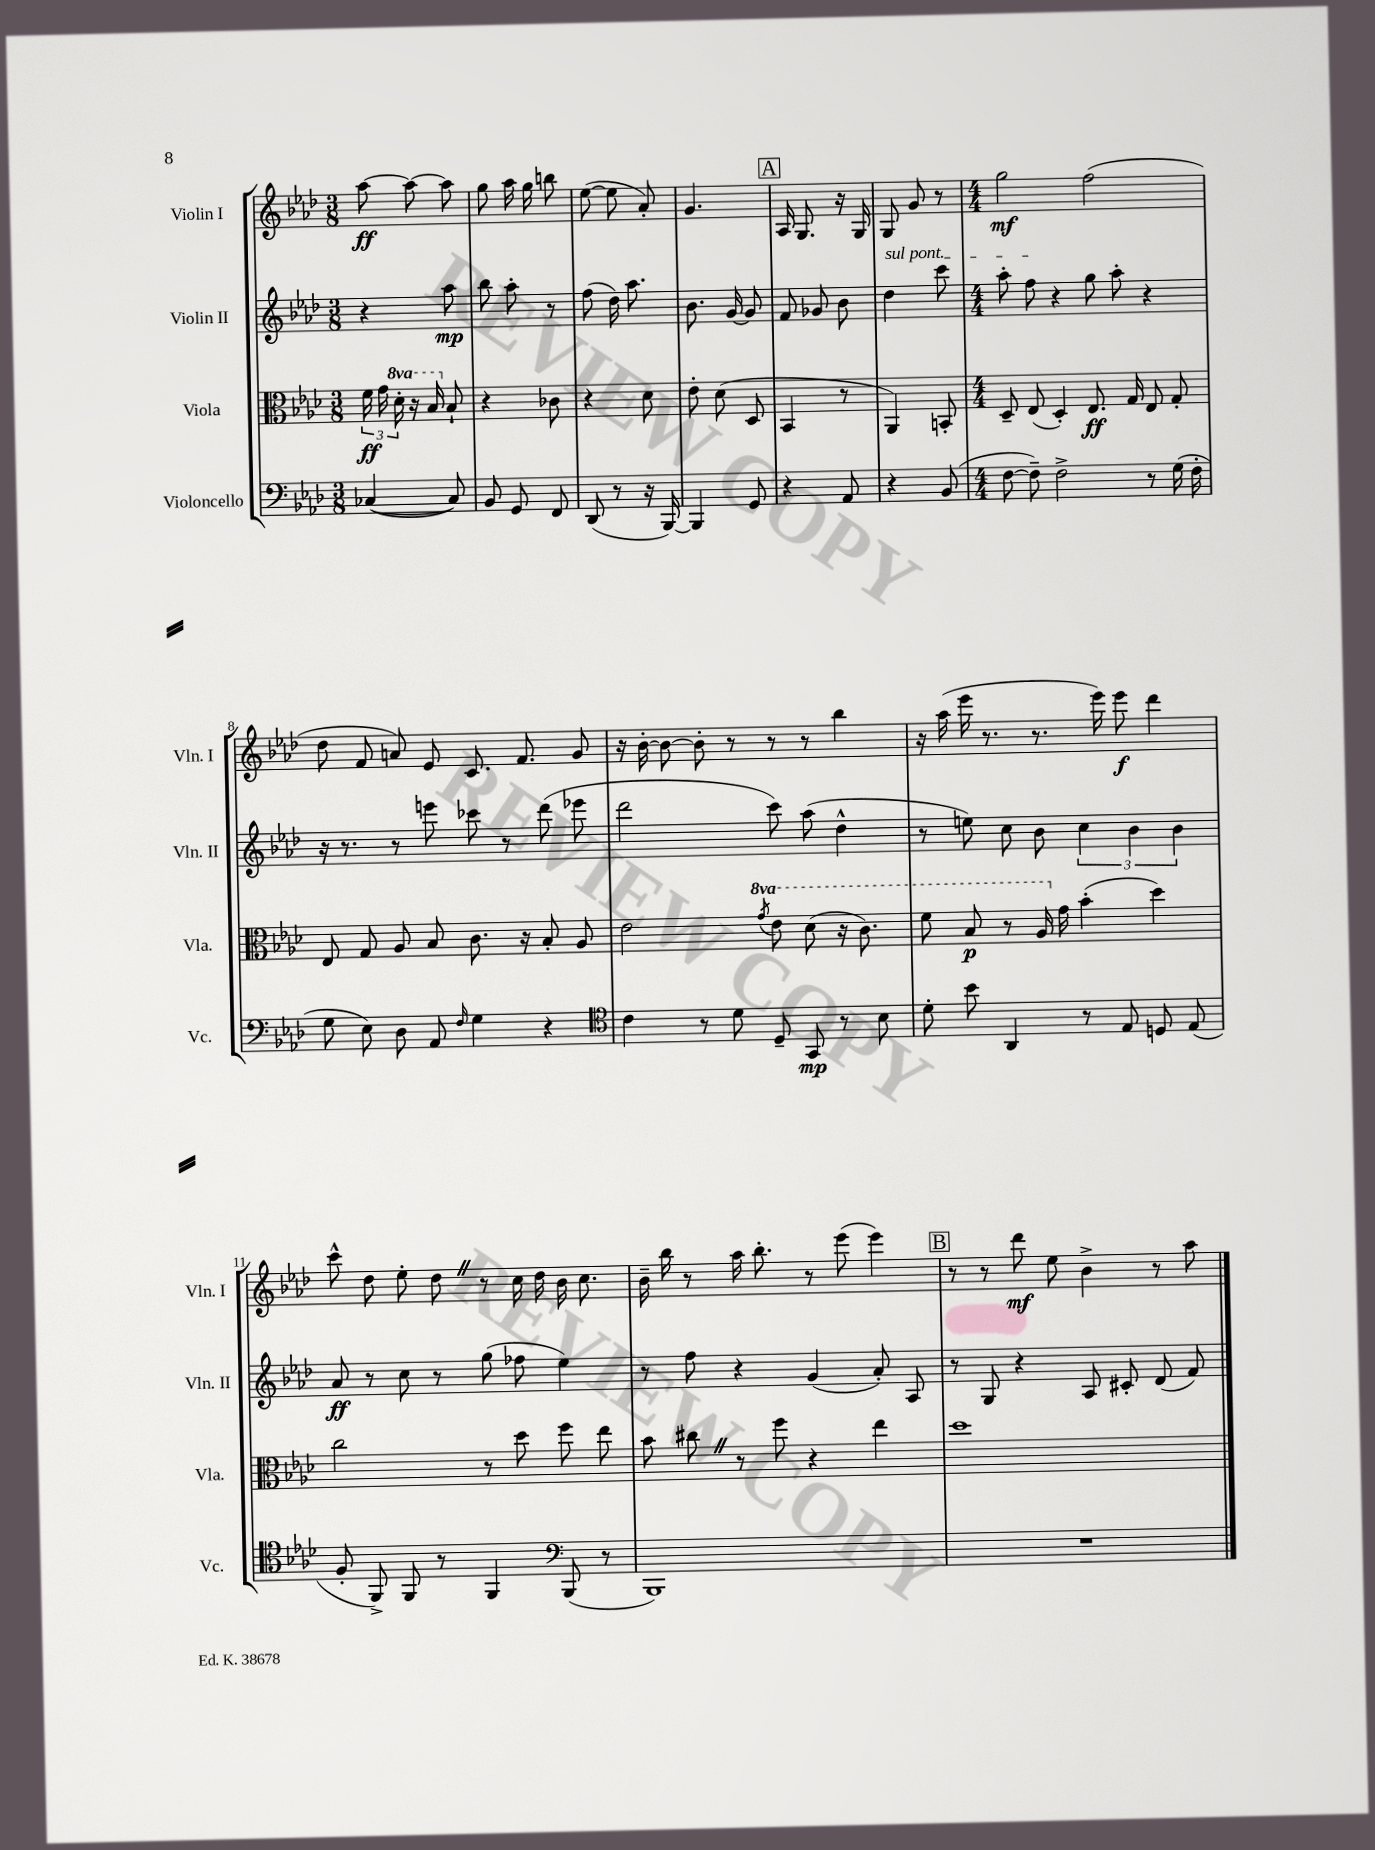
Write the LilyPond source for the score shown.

<<
\new StaffGroup <<
\new Staff = "s0" \with { instrumentName = "Violin I" shortInstrumentName = "Vln. I" } {
    \clef treble \key aes \major \numericTimeSignature \time 3/8
    \autoBeamOff aes''8~\ff aes''8~ aes''8 |
    g''8 aes''16 g''16 b''8 |
    ees''8~( ees''8 aes'8-.) |
    g'4. |
    \mark \markup { \box "A" } aes16 g8. r16 g16 |
    g8 g'8 r8 |
    \numericTimeSignature \time 4/4 g''2\mf f''2( |
    des''8 f'8 a'8) ees'8 c'8. f'8. g'8 |
    r16 bes'16~-. bes'8~ bes'8-. r8 r8 r8 bes''4 |
    r16 aes''16( ees'''16 r8. r8. ees'''16) ees'''8\f des'''4 |
    c'''8-^ des''8 ees''8-. des''8 \once \override BreathingSign.text = \markup { \musicglyph "scripts.caesura.straight" } \breathe r8 c''16 des''16 bes'16 c''8. |
    bes'16-- bes''16 r8 aes''16 bes''8.-. r8 ees'''8( ees'''4) |
    \mark \markup { \box "B" } r8 r8 des'''8\mf ees''8 bes'4-> r8 aes''8 \bar "|." |
}
\new Staff = "s1" \with { instrumentName = "Violin II" shortInstrumentName = "Vln. II" } {
    \clef treble \key aes \major \numericTimeSignature \time 3/8
    \autoBeamOff r4 aes''8\mp |
    bes''8 aes''8-. r8 |
    f''8( des''16) aes''8. |
    bes'8. g'16~ g'8 |
    \mark \markup { \box "A" } f'8 ges'8 bes'8 |
    \once \override TextSpanner.bound-details.left.text = \markup { \italic "sul pont." } des''4\startTextSpan c'''8 |
    \numericTimeSignature \time 4/4 aes''8-. f''8\stopTextSpan r4 g''8 aes''8-. r4 |
    r16 r8. r8 e'''8 ces'''8 r8 des'''8( ees'''8 |
    des'''2 c'''8) aes''8( des''4-^ |
    r8 e''8) c''8 bes'8 \tuplet 3/2 { c''4 bes'4 bes'4 } |
    aes'8\ff r8 c''8 r8 g''8( fes''8 ees''4) |
    r8 f''8 r4 g'4( aes'8-.) aes8 |
    \mark \markup { \box "B" } r8 g8 r4 aes8 cis'8-. des'8( f'8) \bar "|." |
}
\new Staff = "s2" \with { instrumentName = "Viola" shortInstrumentName = "Vla." } {
    \clef alto \key aes \major \numericTimeSignature \time 3/8 \set Staff.ottavationMarkups = #ottavation-simple-ordinals
    \autoBeamOff \tuplet 3/2 { f'16\ff g'16 \ottava #1 des''16-. } r16 bes'16 \ottava #0 bes8-! |
    r4 ces'8 |
    r4 des'8 |
    ees'8-. des'8( des8 |
    \mark \markup { \box "A" } bes,4 r8 |
    aes,4) b,8-. |
    \numericTimeSignature \time 4/4 des8-- ees8( des4-.) ees8.\ff g16 ees8 g8-. |
    ees8 g8 aes8 bes8 c'8. r16 bes8-. aes8 |
    ees'2 \ottava #1 \acciaccatura { g''8 } ees''8 des''8( r16 c''8.) |
    f''8 bes'8\p r8 aes'16 \ottava #0 g'16 bes'4-.( des''4) |
    c''2 r8 des''8 f''8 ees''8 |
    bes'8 cis''8 \once \override BreathingSign.text = \markup { \musicglyph "scripts.caesura.straight" } \breathe r8 f''8 r4 ees''4 |
    \mark \markup { \box "B" } des''1 \bar "|." |
}
\new Staff = "s3" \with { instrumentName = "Violoncello" shortInstrumentName = "Vc." } {
    \clef bass \key aes \major \numericTimeSignature \time 3/8
    \autoBeamOff ces4~( ces8) |
    bes,8 g,8 f,8 |
    des,8( r8 r16 bes,,16~) |
    bes,,4 g,8 |
    \mark \markup { \box "A" } r4 aes,8 |
    r4 bes,8( |
    \numericTimeSignature \time 4/4 f8~ f8--) f2-> r8 g16( f16-. |
    g8 ees8) des8 aes,8 \grace { f16 } g4 r4 |
    \clef tenor c'4 r8 des'8 des8-- g,8\mp r8 bes8 |
    des'8-. bes'8 aes,4 r8 ees8 d8 ees8( |
    f8-. f,8->) f,8 r8 f,4 \clef bass bes,,8( r8 |
    bes,,1) |
    \mark \markup { \box "B" } R1 \bar "|." |
}
>>
>>
